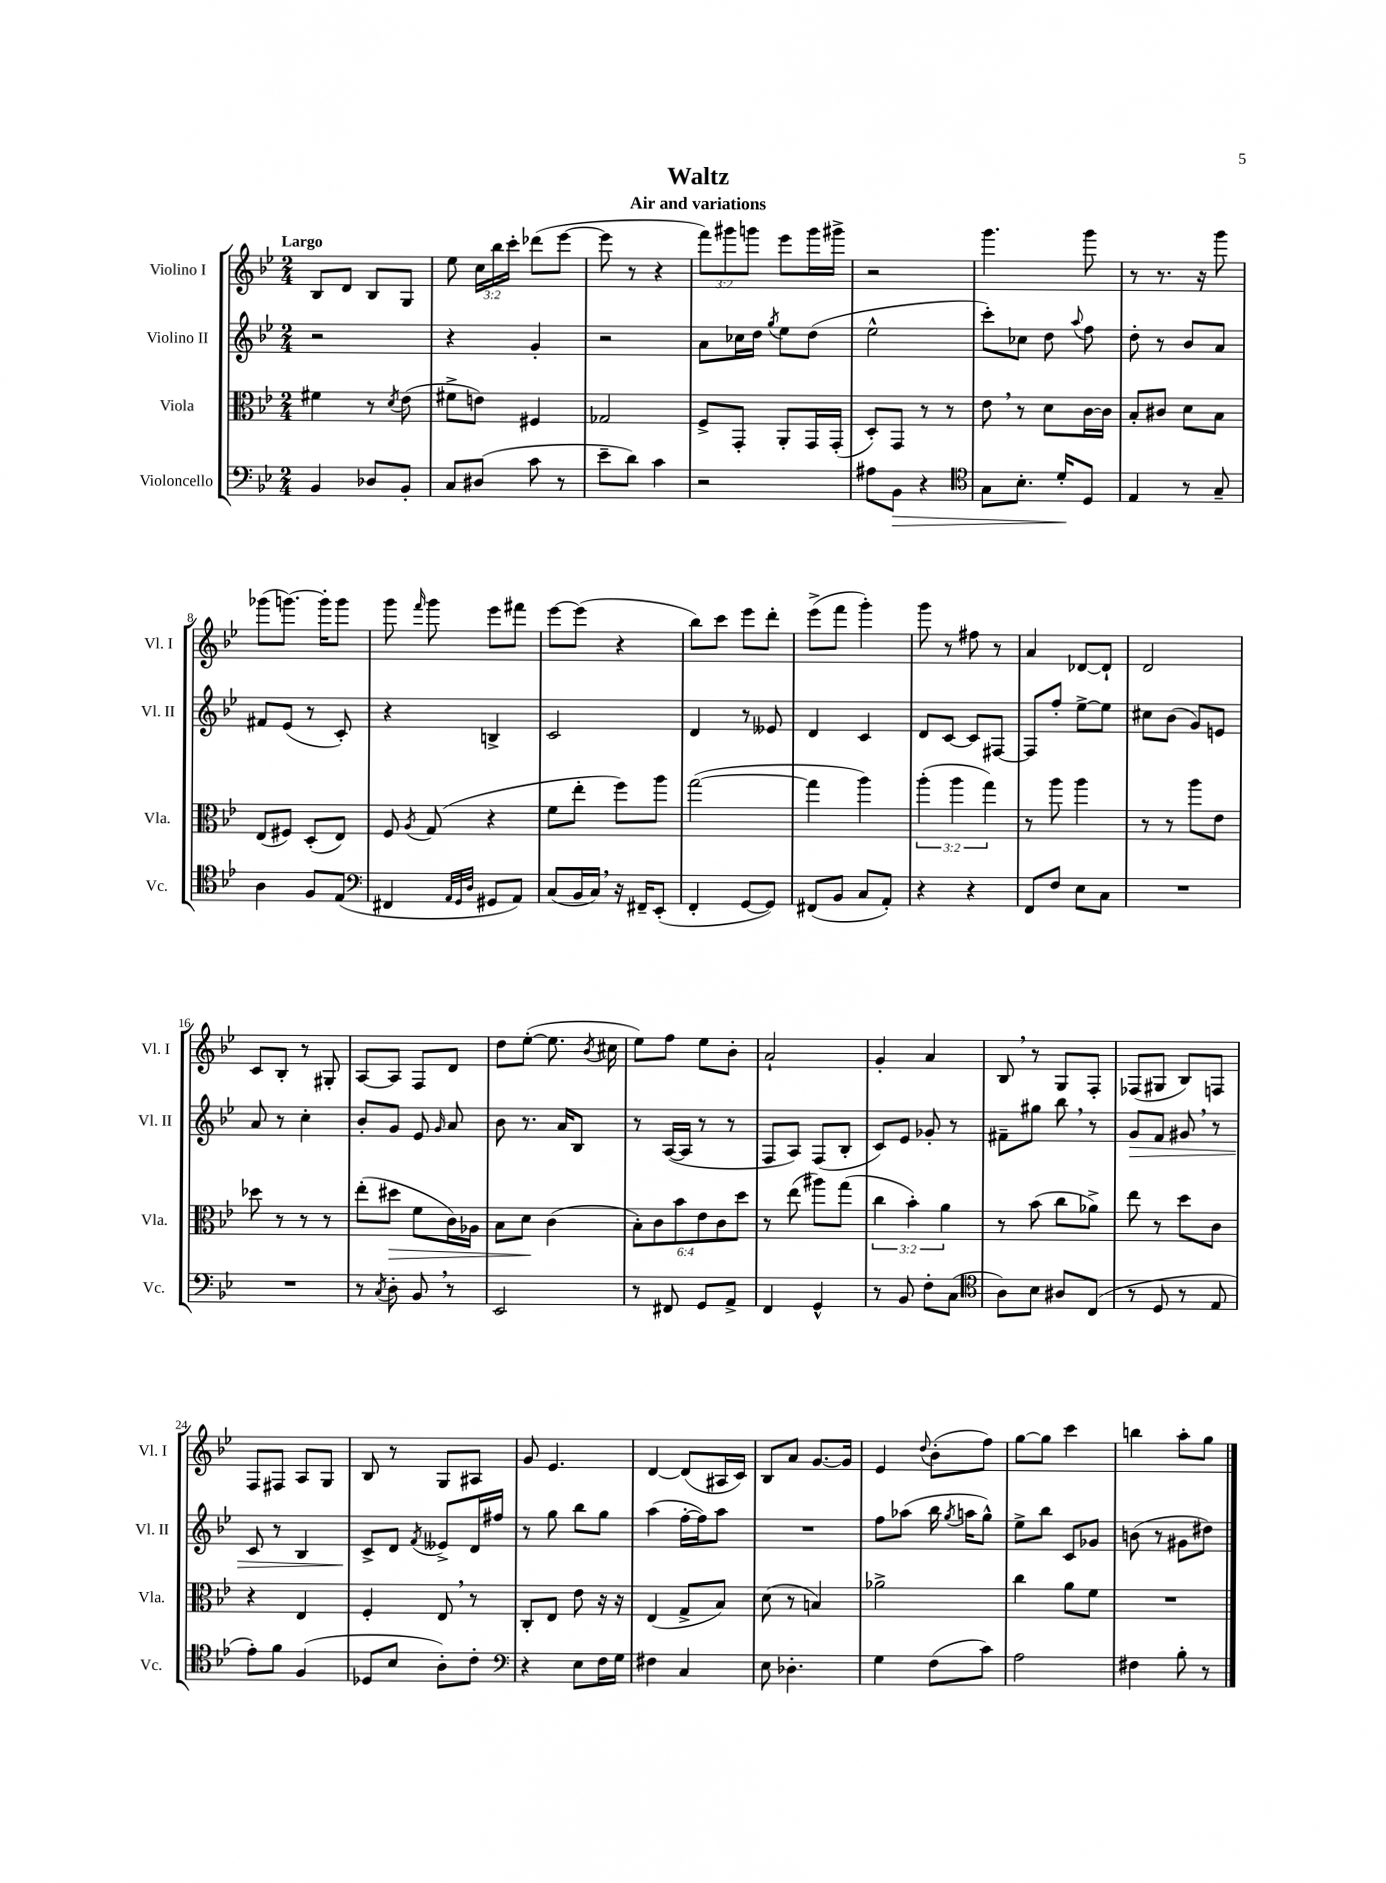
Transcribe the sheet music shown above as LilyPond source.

\header { title = "Waltz" subtitle = "Air and variations" }
<<
\new StaffGroup <<
\new Staff = "s0" \with { instrumentName = "Violino I" shortInstrumentName = "Vl. I" } {
    \clef treble \key bes \major \numericTimeSignature \time 2/4 \override Staff.TupletNumber.text = #tuplet-number::calc-fraction-text \tempo "Largo"
    \autoBeamOff bes8[ d'8] bes8[ g8] |
    ees''8 \tuplet 3/2 { c''16[ bes''16 c'''16]-. } des'''8[( ees'''8]~ |
    ees'''8 r8 r4 |
    \tuplet 3/2 { f'''8[) gis'''8 g'''8] } ees'''8[ g'''16 gis'''16]-> |
    r2 |
    g'''4. g'''8 |
    r8 r8. r16 g'''8 |
    ges'''8[( g'''8.]~) g'''16[-. g'''8] |
    g'''8 \grace { f'''16 } g'''8 ees'''8[ fis'''8] |
    ees'''8[~ ees'''8]( r4 |
    bes''8[) c'''8] ees'''8[ d'''8]-. |
    ees'''8[->( f'''8] g'''4-.) |
    g'''8 r8 fis''8 r8 |
    a'4 des'8[~ des'8]-! |
    d'2 |
    c'8[ bes8]-. r8 gis8-. |
    a8[~ a8] f8[ d'8] |
    d''8[ ees''8]~-.( ees''8. \acciaccatura { bes'8 } cis''16 |
    ees''8[) f''8] ees''8[ bes'8]-. |
    a'2-! |
    g'4-. a'4 |
    bes8 \breathe r8 g8[ f8]-. |
    fes8[( gis8] bes8[) f8] |
    f8[ fis8] a8[ g8] |
    bes8 r8 g8[ ais8] |
    g'8 ees'4. |
    d'4~ d'8[( ais16 c'16]) |
    bes8[ a'8] g'8.[~ g'16] |
    ees'4 \appoggiatura { d''8 } bes'8[-.( f''8]) |
    g''8[~ g''8] c'''4 |
    b''4 a''8[-. g''8] \bar "|." |
}
\new Staff = "s1" \with { instrumentName = "Violino II" shortInstrumentName = "Vl. II" } {
    \clef treble \key bes \major \numericTimeSignature \time 2/4
    \autoBeamOff r2 |
    r4 g'4-. |
    r2 |
    a'8[ ces''16 d''16] \acciaccatura { g''8 } ees''8[ d''8]( |
    ees''2-^ |
    c'''8[-.) ces''8] d''8 \appoggiatura { a''8 } f''8 |
    d''8-. r8 bes'8[ a'8] |
    fis'8[ ees'8]( r8 c'8-.) |
    r4 b4-> |
    c'2 |
    d'4 r8 eeses'8 |
    d'4 c'4 |
    d'8[ c'8]~ c'8[ fis8]~ |
    fis8[ f''8]-. ees''8[~-> ees''8] |
    cis''8[ bes'8]( g'8[) e'8] |
    a'8 r8 c''4-. |
    bes'8[-. g'8] ees'8 \grace { g'16 } a'8 |
    bes'8 r8. a'16[ bes8] |
    r8 a16[~( a16] r8 r8 |
    f8[ a8]) f8[( bes8]-. |
    c'8[) ees'8] ges'8-. r8 |
    fis'8[-- gis''8] bes''8 \breathe r8 |
    g'8[\> f'8] gis'8 \breathe r8 |
    c'8 r8 bes4 |
    c'8[->\! d'8] \acciaccatura { f'8 } eeses'8[-> d'16 fis''16] |
    r8 g''8 bes''8[ g''8] |
    a''4( f''16[~-. f''16) a''8] |
    R2 |
    f''8[ aes''8]( bes''16 \acciaccatura { g''8 } a''16[ g''8]-^) |
    ees''8[-> bes''8] c'8[ ges'8] |
    b'8( r8 gis'8[ dis''8]) \bar "|." |
}
\new Staff = "s2" \with { instrumentName = "Viola" shortInstrumentName = "Vla." } {
    \clef alto \key bes \major \numericTimeSignature \time 2/4 \override Staff.TupletNumber.text = #tuplet-number::calc-fraction-text
    \autoBeamOff fis'4 r8 \acciaccatura { d'8 } ees'8( |
    fis'8[-> e'8]) fis4 |
    ges2 |
    f8[-> g,8]-. a,8[-. g,16 g,16]-.( |
    d8[-.) g,8] r8 r8 |
    ees'8 \breathe r8 d'8[ c'16~ c'16] |
    bes8[-. cis'8] d'8[ bes8] |
    ees8[( fis8]) d8[-.( ees8]) |
    f8 \acciaccatura { a8 } g8( r4 |
    f'8[ ees''8]-. f''8[) a''8] |
    g''2~( |
    g''4 a''4) |
    \tuplet 3/2 { a''4-.( a''4 g''4) } |
    r8 a''8 a''4 |
    r8 r8 a''8[ ees'8] |
    des''8 r8 r8 r8 |
    ees''8[-.( dis''8]\> f'8[ c'16) aes16] |
    bes8[ d'8]\! c'4( |
    \tuplet 6/4 { bes8[-.) c'8 bes'8 ees'8 c'8 d''8] } |
    r8 ees''8( ais''8[) g''8]( |
    \tuplet 3/2 { c''4 bes'4-.) a'4 } |
    r8 bes'8( c''8[ aes'8]->) |
    ees''8 r8 d''8[ c'8] |
    r4 ees4 |
    f4-. ees8 \breathe r8 |
    c8[-. ees8] ees'8 r16 r16 |
    ees4( g8[-> bes8]) |
    d'8( r8 b4) |
    aes'2-> |
    c''4 a'8[ f'8] |
    R2 \bar "|." |
}
\new Staff = "s3" \with { instrumentName = "Violoncello" shortInstrumentName = "Vc." } {
    \clef bass \key bes \major \numericTimeSignature \time 2/4
    \autoBeamOff bes,4 des8[ bes,8]-. |
    c8[ dis8]( c'8 r8 |
    ees'8[-- d'8]) c'4 |
    r2 |
    ais8[ bes,8]\> r4 |
    \clef tenor g8[ bes8.]-. d'16[-.\! d8] |
    ees4 r8 g8-- |
    a4 f8[ ees8]( |
    \clef bass fis,4 \grace { a,32[ g,32 d32] } gis,8[ a,8]) |
    c8[( bes,16 c16]) \breathe r16 fis,16[-- ees,8]-.( |
    f,4-. g,8[~ g,8]) |
    fis,8[( bes,8] c8[ a,8]-.) |
    r4 r4 |
    f,8[ f8] ees8[ c8] |
    R2 |
    R2 |
    r8 \acciaccatura { c8 } d8-. bes,8 \breathe r8 |
    ees,2 |
    r8 fis,8 g,8[ a,8]-> |
    f,4 g,4-^ |
    r8 bes,8 f8[-. c8]( |
    \clef tenor a8[) bes8] ais8[ c8]( |
    r8 d8 r8 ees8 |
    ees'8[-.) f'8] f4( |
    des8[ bes8] a8[-.) c'8]-. |
    \clef bass r4 ees8[ f16 g16] |
    fis4 c4 |
    ees8 des4.-. |
    g4 f8[( c'8]) |
    a2 |
    fis4 bes8-. r8 \bar "|." |
}
>>
>>
